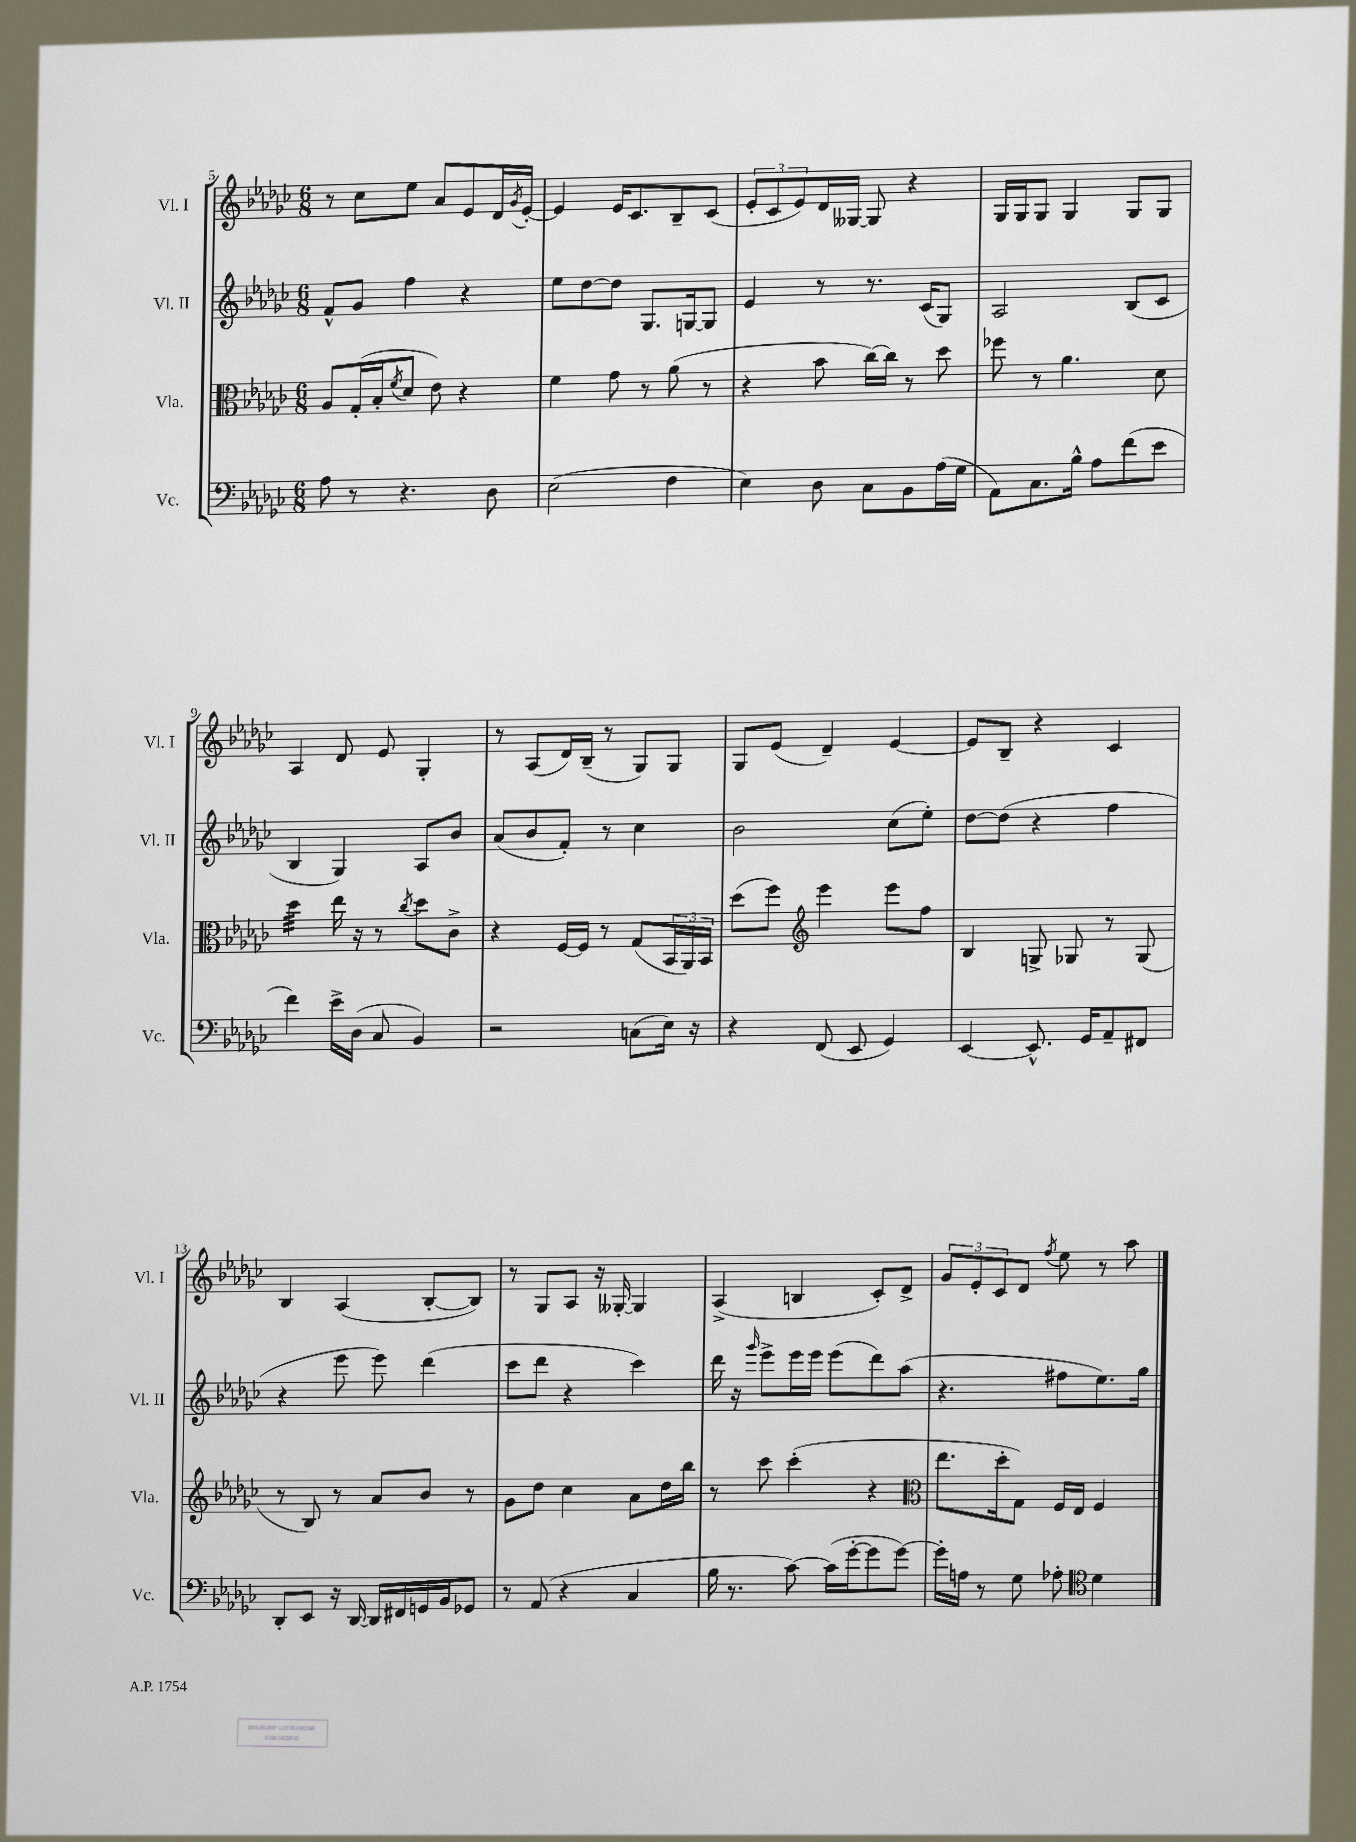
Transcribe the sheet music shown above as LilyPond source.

<<
\new StaffGroup <<
\new Staff = "s0" \with { instrumentName = "Vl. I" shortInstrumentName = "Vl. I" } {
    \clef treble \key ges \major \numericTimeSignature \time 6/8
    r8 ces''8 ees''8 aes'8 ees'8 des'16 \acciaccatura { ges'8 } ees'16~-. |
    ees'4 ees'16 ces'8. bes8-- ces'8( |
    \tuplet 3/2 { ees'8-. ces'8 ees'8) } des'16 geses16~ geses8 r4 |
    ges16 ges16 ges8 ges4 ges8 ges8 |
    aes4 des'8 ees'8 ges4-. |
    r8 aes8( des'16) bes16--( r8 ges8) ges8 |
    ges8 ees'8( des'4--) ees'4~ |
    ees'8 bes8-- r4 ces'4 |
    bes4 aes4( bes8~-. bes8) |
    r8 ges8 aes8 r16 geses16~-. geses4 |
    aes4->( b4 ces'8-.) des'8-> |
    \tuplet 3/2 { ges'8 ees'8-. ces'8 } des'8 \acciaccatura { f''8 } ees''8 r8 aes''8 \bar "|." |
}
\new Staff = "s1" \with { instrumentName = "Vl. II" shortInstrumentName = "Vl. II" } {
    \clef treble \key ges \major \numericTimeSignature \time 6/8
    f'8-^ ges'8 f''4 r4 |
    ees''8 des''8~ des''8 ges8. g16~ g8 |
    ees'4 r8 r8. ces'16( ges8) |
    aes2 bes8( ces'8 |
    bes4 ges4) aes8 bes'8 |
    aes'8( bes'8 f'8-.) r8 ces''4 |
    bes'2 ces''8( ees''8-.) |
    des''8~ des''8( r4 f''4 |
    r4 ees'''8 ees'''8) des'''4( |
    ces'''8 des'''8 r4 ces'''4) |
    des'''16 r16 \grace { ges'''16 } ees'''8-> ees'''16 ees'''16 ees'''8( des'''8) aes''8( |
    r4. fis''8 ees''8.) ges''16 \bar "|." |
}
\new Staff = "s2" \with { instrumentName = "Vla." shortInstrumentName = "Vla." } {
    \clef alto \key ges \major \numericTimeSignature \time 6/8
    aes8 ges16-.( bes16-. \acciaccatura { f'8 } des'8 ees'8) r4 |
    f'4 ges'8 r8 aes'8( r8 |
    r4 bes'8 ces''16~) ces''16 r8 des''8 |
    fes''8 r8 aes'4. des'8 |
    des''4:32 ees''16 r16 r8 \acciaccatura { ces''8 } des''8 ces'8-> |
    r4 f16~ f16 r8 ges8( \tuplet 3/2 { bes,16 aes,16) bes,16 } |
    des''8( f''8) \clef treble ees'''4 ees'''8 f''8 |
    bes4 g8-> ges8 r8 ges8( |
    r8 bes8) r8 aes'8 bes'8 r8 |
    ges'8 des''8 ces''4 aes'8 des''16 bes''16 |
    r8 ces'''8 ces'''4-.( r4 |
    \clef alto ees''8. des''16-. ges8) f16 ees16 f4 \bar "|." |
}
\new Staff = "s3" \with { instrumentName = "Vc." shortInstrumentName = "Vc." } {
    \clef bass \key ges \major \numericTimeSignature \time 6/8
    aes8 r8 r4. des8 |
    ees2( f4 |
    ees4) des8 ces8 bes,8 aes16( ges16 |
    aes,8) ces8. bes16-^ aes8 f'8( ees'8 |
    f'4) ees'16-> des16( ces8 bes,4) |
    r2 c8( ees16) r16 |
    r4 f,8( ees,8 ges,4) |
    ees,4~ ees,8.-^ ges,16 aes,8-- fis,8 |
    des,8-. ees,8 r16 des,16~ des,16 fis,16 g,16 bes,16 ges,8 |
    r8 aes,8( r4 ces4 |
    bes16 r8. ces'8~) ces'16( ges'16~-. ges'8 ges'8~) |
    ges'16-. a16 r8 ges8 aes8-. \clef tenor des'4 \bar "|." |
}
>>
>>
\layout { \context { \Score currentBarNumber = #5 } }
